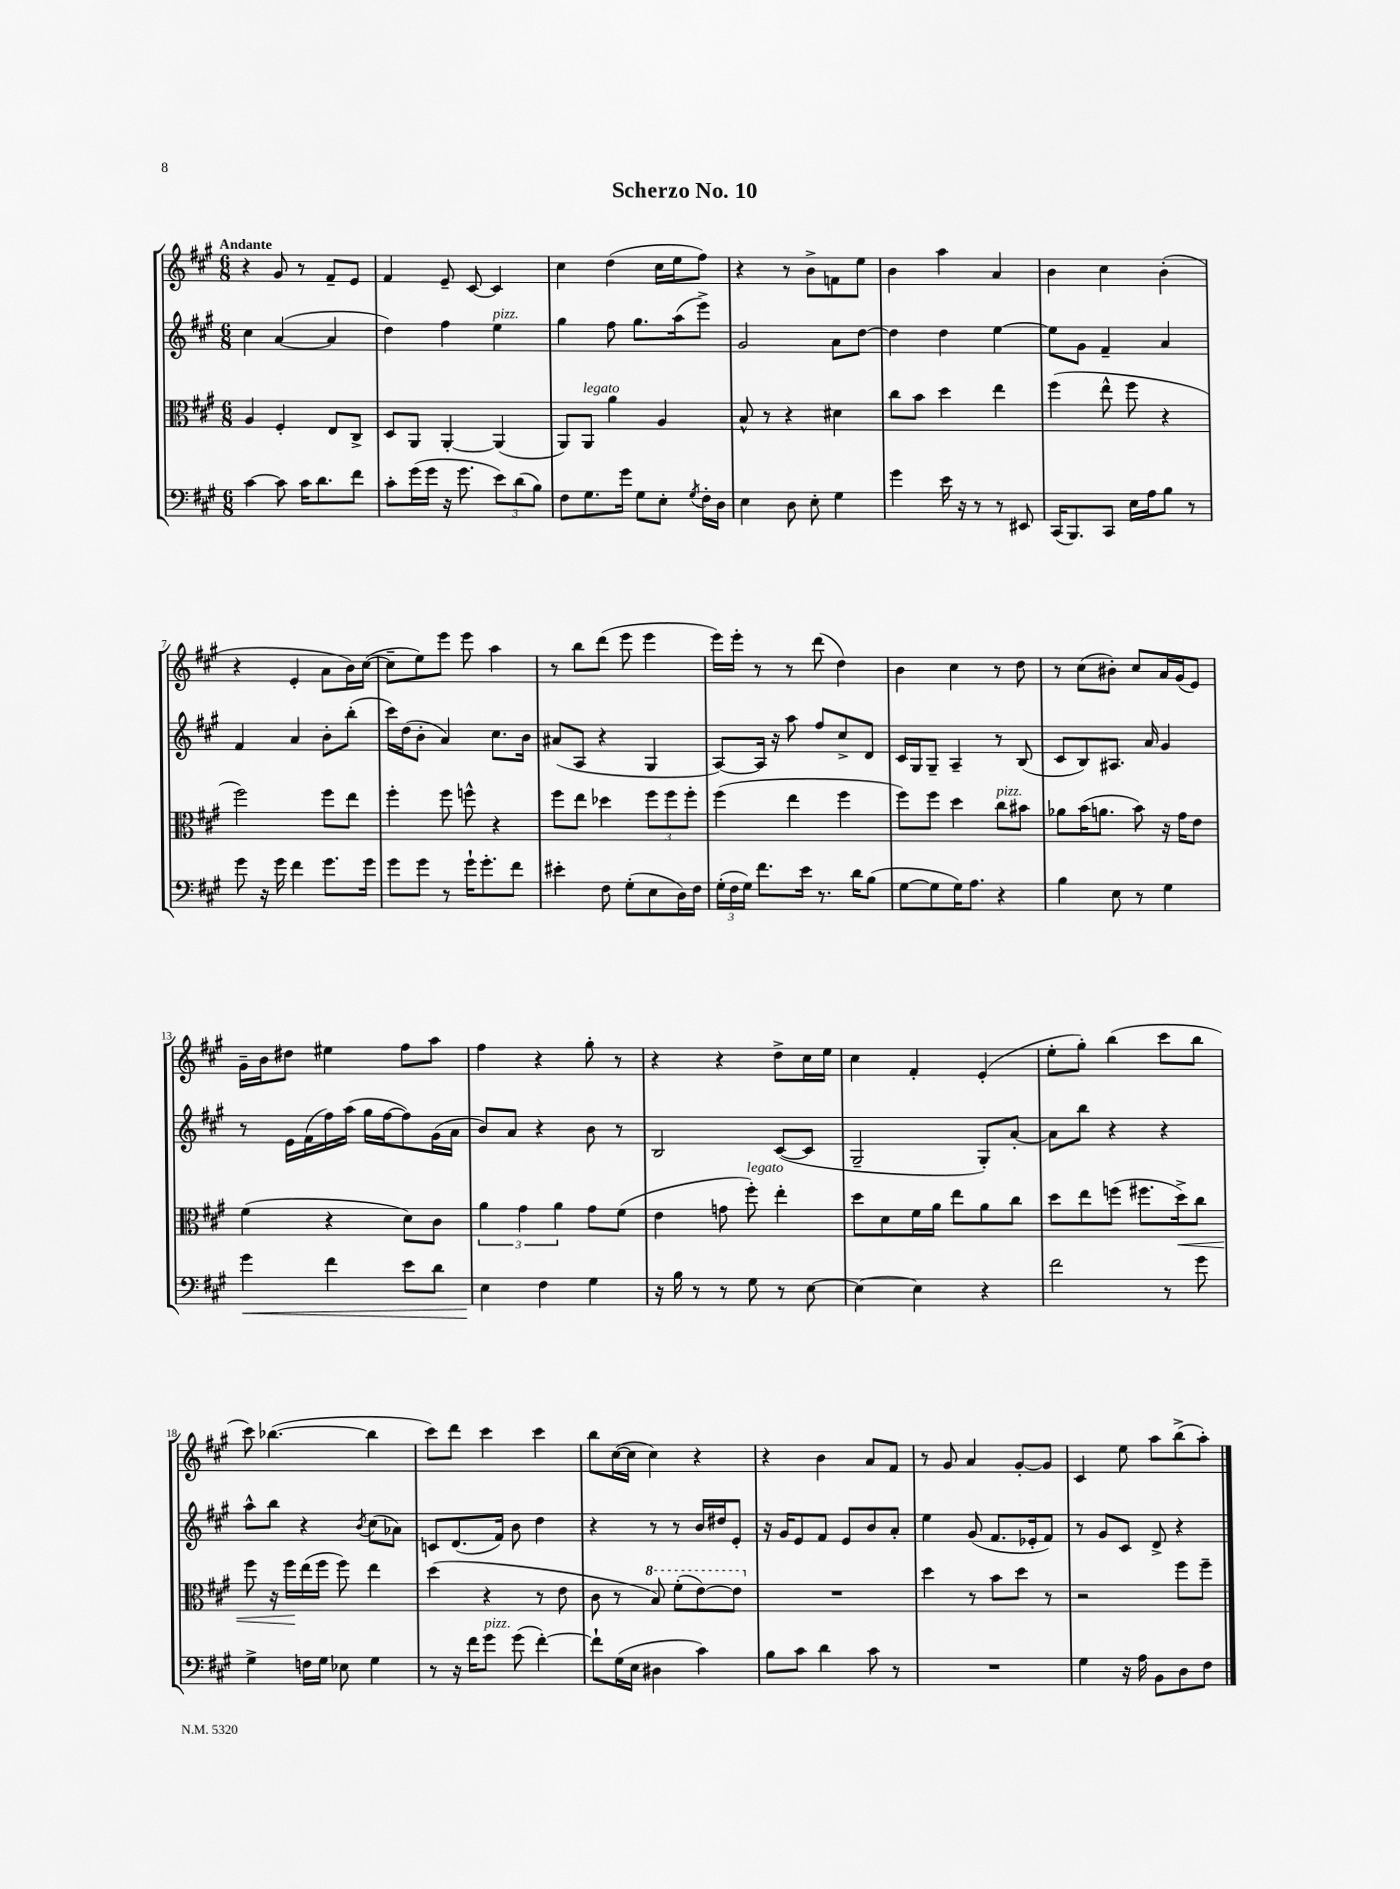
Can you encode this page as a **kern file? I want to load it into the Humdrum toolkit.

**kern	**kern	**kern	**kern
*staff4	*staff3	*staff2	*staff1
*clefF4	*clefC3	*clefG2	*clefG2
*k[f#c#g#]	*k[f#c#g#]	*k[f#c#g#]	*k[f#c#g#]
*M6/8	*M6/8	*M6/8	*M6/8
[4c#	4A	4cc#	4r
8c#]	4F#'	([4a	8g#
16c#	.	.	8r
8.d	.	.	.
.	8E	4a]	8f#~
8f#	8C#^	.	8e
=	=	=	=
8c#'	8D	4dd)	4f#
(16g#	8AA	.	.
16g#	.	.	.
16r	[4AA'	4ff#	8e~
8.g#	.	.	.
.	.	.	[8c#
12e)	(4AA]	4ee	4c#]
(12d	.	.	.
12B)	.	.	.
=	=	=	=
8F#	8AA)	4gg#	4cc#
8.G#	8AA	.	.
.	4a	8ff#	(4dd
16g#	.	.	.
8G#	.	8.gg#	.
8E'	4A	.	16cc#
.	.	(16aa	16ee
8qG#	.	.	.
16F#'	.	8eee^)	8ff#)
16D	.	.	.
=	=	=	=
4E	8B^^	2g#	4r
.	8r	.	.
8D	4r	.	8r
8E'	.	.	8b^
4G#	4d#	8a	8f
.	.	[8dd	8ee
=	=	=	=
4g#	8cc#	4dd]	4b
.	8b	.	.
16e	4dd	4dd	4aa
16r	.	.	.
8r	.	.	.
8r	4ee	[4ee	4a
8EE#	.	.	.
=	=	=	=
(16CC#	(4ff#	8ee]	4b
8.BBB)	.	.	.
.	.	8g#	.
8CC#	8ee^^	4f#~	4cc#
16E	8ff#	.	.
16A	.	.	.
8B	4r	4a	(4b'
8r	.	.	.
=	=	=	=
8g#	2ff#)	4f#	4r
16r	.	.	.
16g#	.	.	.
4f#	.	4a	4e'
8.g#	8ff#	8b'	8a
.	8ee	(8bb'	16b)
16g#	.	.	([16cc#
=	=	=	=
8g#	4ff#'	16ccc#)	8cc#~]
.	.	(16dd	.
8g#	.	8b'	8ee)
8r	8ff#	4a)	8eee
16g#`	8ff^^	.	8eee
8.g#'	.	.	.
.	4r	8.cc#	4aa
8f#	.	.	.
.	.	16b	.
=	=	=	=
4e#'	8ff#	(8a#	8r
.	8ee	8A	8bb
8F#	4dd-	4r	(8ddd
(8G#'	.	.	8eee
8E	12ff#	4G#	4eee
.	12ff#	.	.
16D)	.	.	.
.	12ff#'	.	.
16F#	.	.	.
=	=	=	=
(24G#'	(4ff#	[8A)	16eee)
24F#	.	.	.
.	.	.	16eee'
24G#)	.	.	.
8.f#	.	16A]	8r
.	.	16r	.
.	4ee	8aa	8r
16e	.	.	.
8.r	.	8ff#	(8ddd
.	4ff#	8cc#^	4dd)
16d	.	.	.
(8B	.	8d	.
=	=	=	=
[8G#	8ff#)	16c#	4b
.	.	16G#	.
8G#]	8ff#	8G#~	.
16G#)	4dd	4A~	4cc#
8.A	.	.	.
4r	8cc#	8r	8r
.	8b#	(8B	8dd
=	=	=	=
4B	8a-	8c#	8r
.	(16b	8B)	(8cc#
.	8.a	.	.
8E	.	8.A#	8b#')
8r	8b)	.	8cc#
.	.	16a	.
4G#	16r	4g#	16a
.	16g#	.	(16g#
.	8e	.	8e)
=	=	=	=
4g#	(4f#	8r	16g#~
.	.	.	16b
.	.	16e	8dd#
.	.	(16f#	.
4f#	4r	16ff#)	4ee#
.	.	(16aa	.
.	.	16gg#	.
.	.	[16ff#	.
8e	8d)	8ff#])	8ff#
8d	8c#	(16g#	8aa
.	.	16a	.
=	=	=	=
4E	6a	8b)	4ff#
.	.	8a	.
.	6g#	.	.
4F#	.	4r	4r
.	6a	.	.
4G#	8g#	8b	8gg#'
.	(8f#	8r	8r
=	=	=	=
16r	4e	2B	4r
16B	.	.	.
8r	.	.	.
8r	8g	.	4r
8G#	8ff#')	.	.
8r	4ee'	([8c#	8dd^
[8E	.	8c#]	16cc#
.	.	.	16ee
=	=	=	=
4E_	8dd	2G#~	4cc#
.	8d	.	.
4E]	16f#	.	4f#'
.	16a	.	.
.	8ee	.	.
4r	8a	8G#')	(4e'
.	8cc#	[8a'	.
=	=	=	=
2f#	8dd	8a]	8ee'
.	8ee	8bb	8gg#')
.	(8ff	4r	(4bb
.	8.ff#	.	.
8r	.	4r	8ccc#
.	16dd^)	.	.
8g#	8cc#	.	8bb
=	=	=	=
4G#^	8ff#	8aa^^	8ccc#)
.	16r	8bb	([4.bb-
.	16ff#	.	.
16F	(16ee	4r	.
16G#	16ff#	.	.
8E-	8ff#)	.	.
.	.	8qb	.
4G#	4ee	(8cc#	4bb-]
.	.	8a-)	.
=	=	=	=
8r	(4dd	8c	8ccc#)
16r	.	(8.d	8ddd
16f#	.	.	.
8g#	4r	.	4ccc#
.	.	16f#)	.
(8g#	.	8b	.
[4f#')	8r	4dd	4ccc#
.	8e	.	.
=	=	=	=
8f#`]	8c#	4r	8bb
(16G#	8r	.	([16cc#
16E	.	.	16cc#]
4D#	8b)	8r	4cc#)
.	(8ff#'	8r	.
4c#)	[8ee)	16b	4r
.	.	16dd#	.
.	8ee]	8e'	.
=	=	=	=
8B	2.r	16r	4r
.	.	16g#	.
8c#	.	8e	.
4d	.	8f#	4b
.	.	8e	.
8c#	.	8b	8a
8r	.	8a'	8f#
=	=	=	=
2.r	4dd	4ee	8r
.	.	.	8g#
.	8r	(8g#	4a
.	8b	8.f#	.
.	8dd	.	[8g#'
.	.	16e-'	.
.	8r	8f#)	8g#]
=	=	=	=
4G#	2r	8r	4c#
.	.	8g#	.
16r	.	8c#	8ee
16A	.	.	.
8BB	.	8d^	8aa
8D	8ff#	4r	(8bb^
8F#	8ff#~	.	8aa')
==	==	==	==
*-	*-	*-	*-
